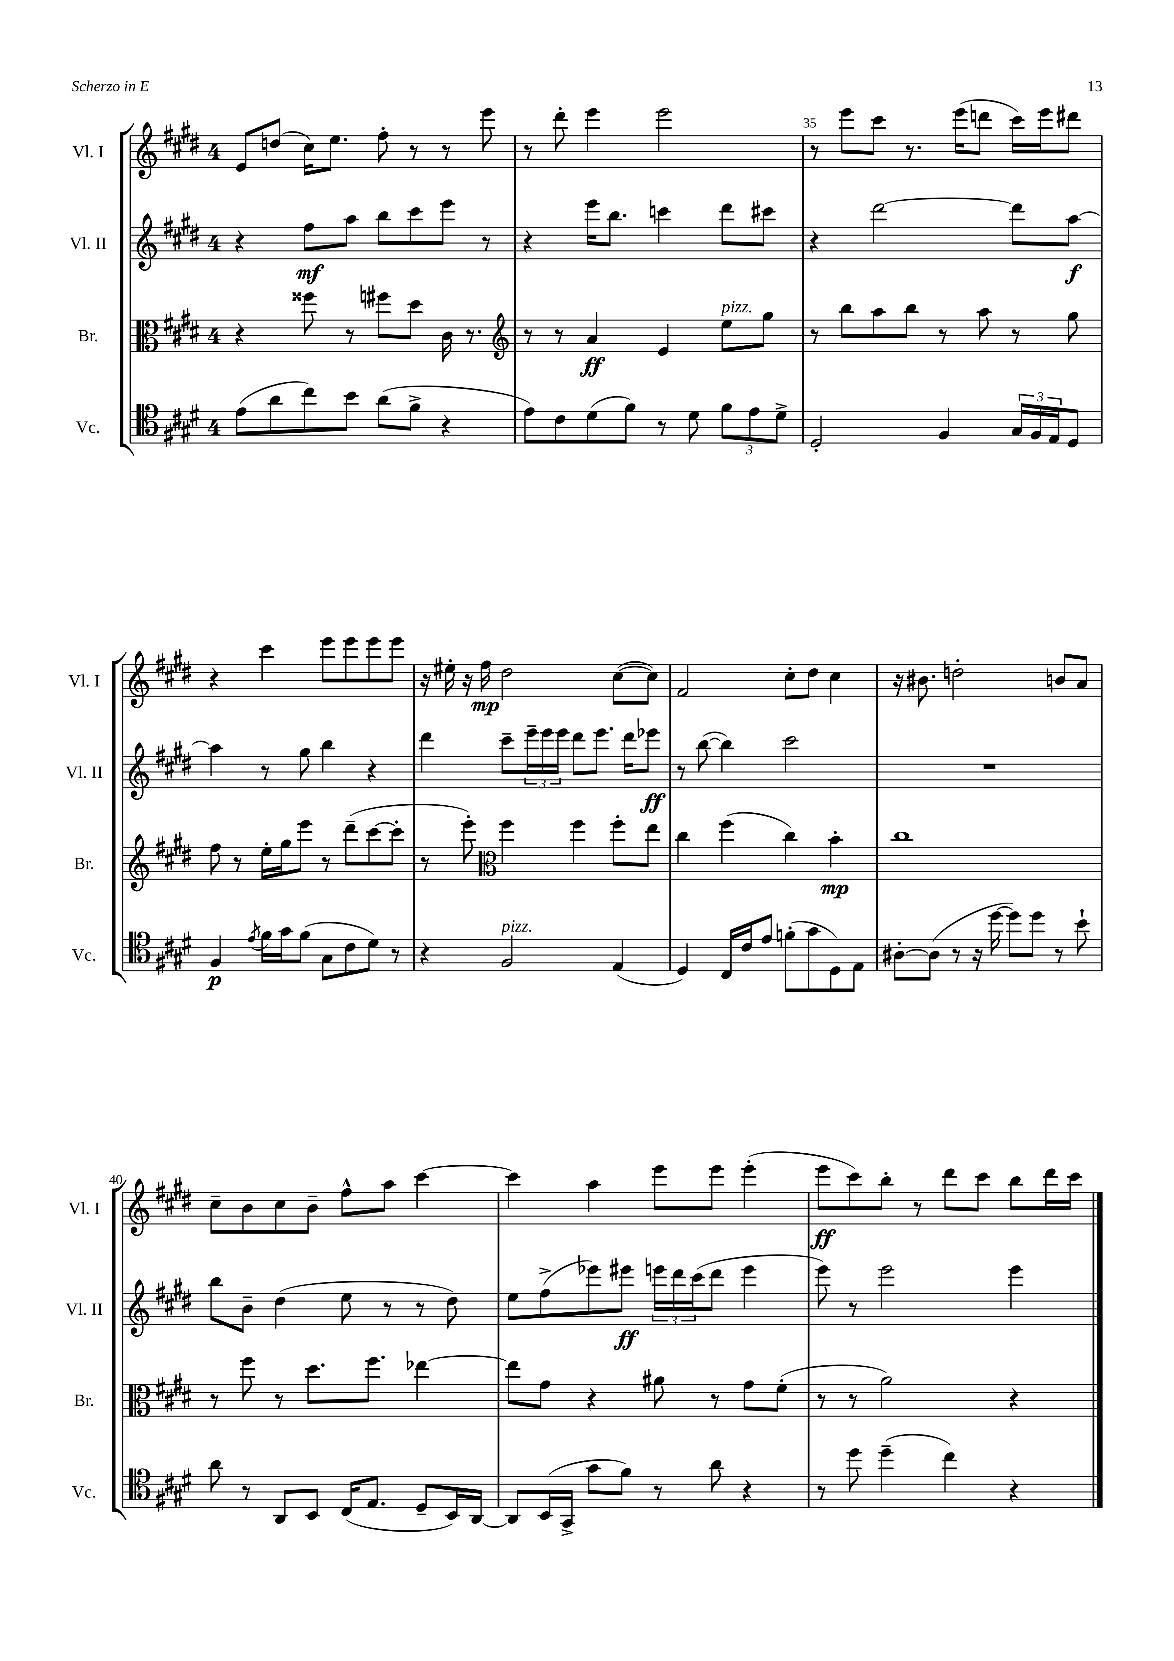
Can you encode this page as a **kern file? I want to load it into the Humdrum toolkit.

**kern	**kern	**kern	**kern
*staff4	*staff3	*staff2	*staff1
*clefC4	*clefC3	*clefG2	*clefG2
*k[f#c#g#d#]	*k[f#c#g#d#]	*k[f#c#g#d#]	*k[f#c#g#d#]
*M4/4	*M4/4	*M4/4	*M4/4
(8e	4r	4r	8e
8a	.	.	(8dd
8cc#)	8ff##	8ff#	16cc#)
.	.	.	8.ee
8b	8r	8aa	.
(8a	8ff#	8bb	8ff#'
8f#^	8dd#	8ccc#	8r
4r	16c#	8eee	8r
.	8.r	.	.
.	.	8r	8eee
=	=	=	=
*	*clefG2	*	*
8e)	8r	4r	8r
8c#	8r	.	8ddd#'
(8d#	4a	16eee	4eee
.	.	8.bb	.
8f#)	.	.	.
8r	4e	4ccc	2eee
8d#	.	.	.
12f#	8ee	8ddd#	.
12e	.	.	.
.	8gg#	8ccc#	.
12d#^	.	.	.
=	=	=	=
2D#'	8r	4r	8r
.	8bb	.	8eee
.	8aa	[2ddd#	8ccc#
.	8bb	.	8.r
4F#	8r	.	.
.	.	.	(16eee
.	8aa	.	8ddd
24G#	8r	8ddd#]	16ccc#)
24F#	.	.	.
.	.	.	16eee
24E	.	.	.
8D#	8gg#	[8aa	8ddd#
=	=	=	=
4F#	8ff#	4aa]	4r
.	8r	.	.
8qe	.	.	.
16f#	16ee'	8r	4ccc#
16g#	16gg#	.	.
(8f#	8eee	8gg#	.
8G#	8r	4bb	8eee
8c#	(8ddd#~	.	8eee
8d#)	[8ccc#	4r	8eee
8r	8ccc#']	.	8eee
=	=	=	=
4r	8r	4ddd#	16r
.	.	.	16ee#'
.	8eee')	.	16r
.	.	.	16ff#
*	*clefC3	*	*
2F#	4ff#	8ccc#~	2dd#
.	.	24eee~	.
.	.	24eee	.
.	.	24eee	.
.	4ff#	8ddd#	.
.	.	8.eee	.
(4E	8ff#'	.	([8cc#
.	.	16ddd#	.
.	8ee	8eee-	8cc#])
=	=	=	=
4D#)	4cc#	8r	2f#
.	.	([8bb	.
16C#	(4ff#	4bb])	.
16c#	.	.	.
8e	.	.	.
(8f'	4cc#)	2ccc#	8cc#'
8g#	.	.	8dd#
8D#)	4b'	.	4cc#
8E	.	.	.
=	=	=	=
[8A#'	1cc#	1r	16r
.	.	.	8.b#
(8A#]	.	.	.
8r	.	.	2dd'
16r	.	.	.
[16dd#	.	.	.
8dd#])	.	.	.
8dd#	.	.	.
8r	.	.	8b
8b`	.	.	8a
=	=	=	=
8a	8r	8bb	8cc#~
8r	8ff#	8b~	8b
8AA	8r	(4dd#	8cc#
8BB	8.dd#	.	8b~
(16C#	.	8ee	8ff#^^
8.E	8.ff#	.	.
.	.	8r	8aa
8D#~	[4ee-	8r	[4ccc#
16BB)	.	8dd#)	.
[16AA	.	.	.
=	=	=	=
8AA]	8ee-]	8ee	4ccc#]
(16BB	8g#	(8ff#^	.
16GG#^	.	.	.
8g#	4r	8eee-)	4aa
8f#)	.	8eee#	.
8r	8a#	24eee	8eee
.	.	24ddd#	.
.	.	(24ccc#	.
8a	8r	8ddd#	8eee
4r	8g#	4eee	(4eee'
.	(8f#'	.	.
=	=	=	=
8r	8r	8eee)	8eee
8dd#	8r	8r	8ccc#)
(4dd#~	2a)	2eee	8bb'
.	.	.	8r
4cc#)	.	.	8ddd#
.	.	.	8ccc#
4r	4r	4eee	8bb
.	.	.	16ddd#
.	.	.	16ccc#
==	==	==	==
*-	*-	*-	*-
